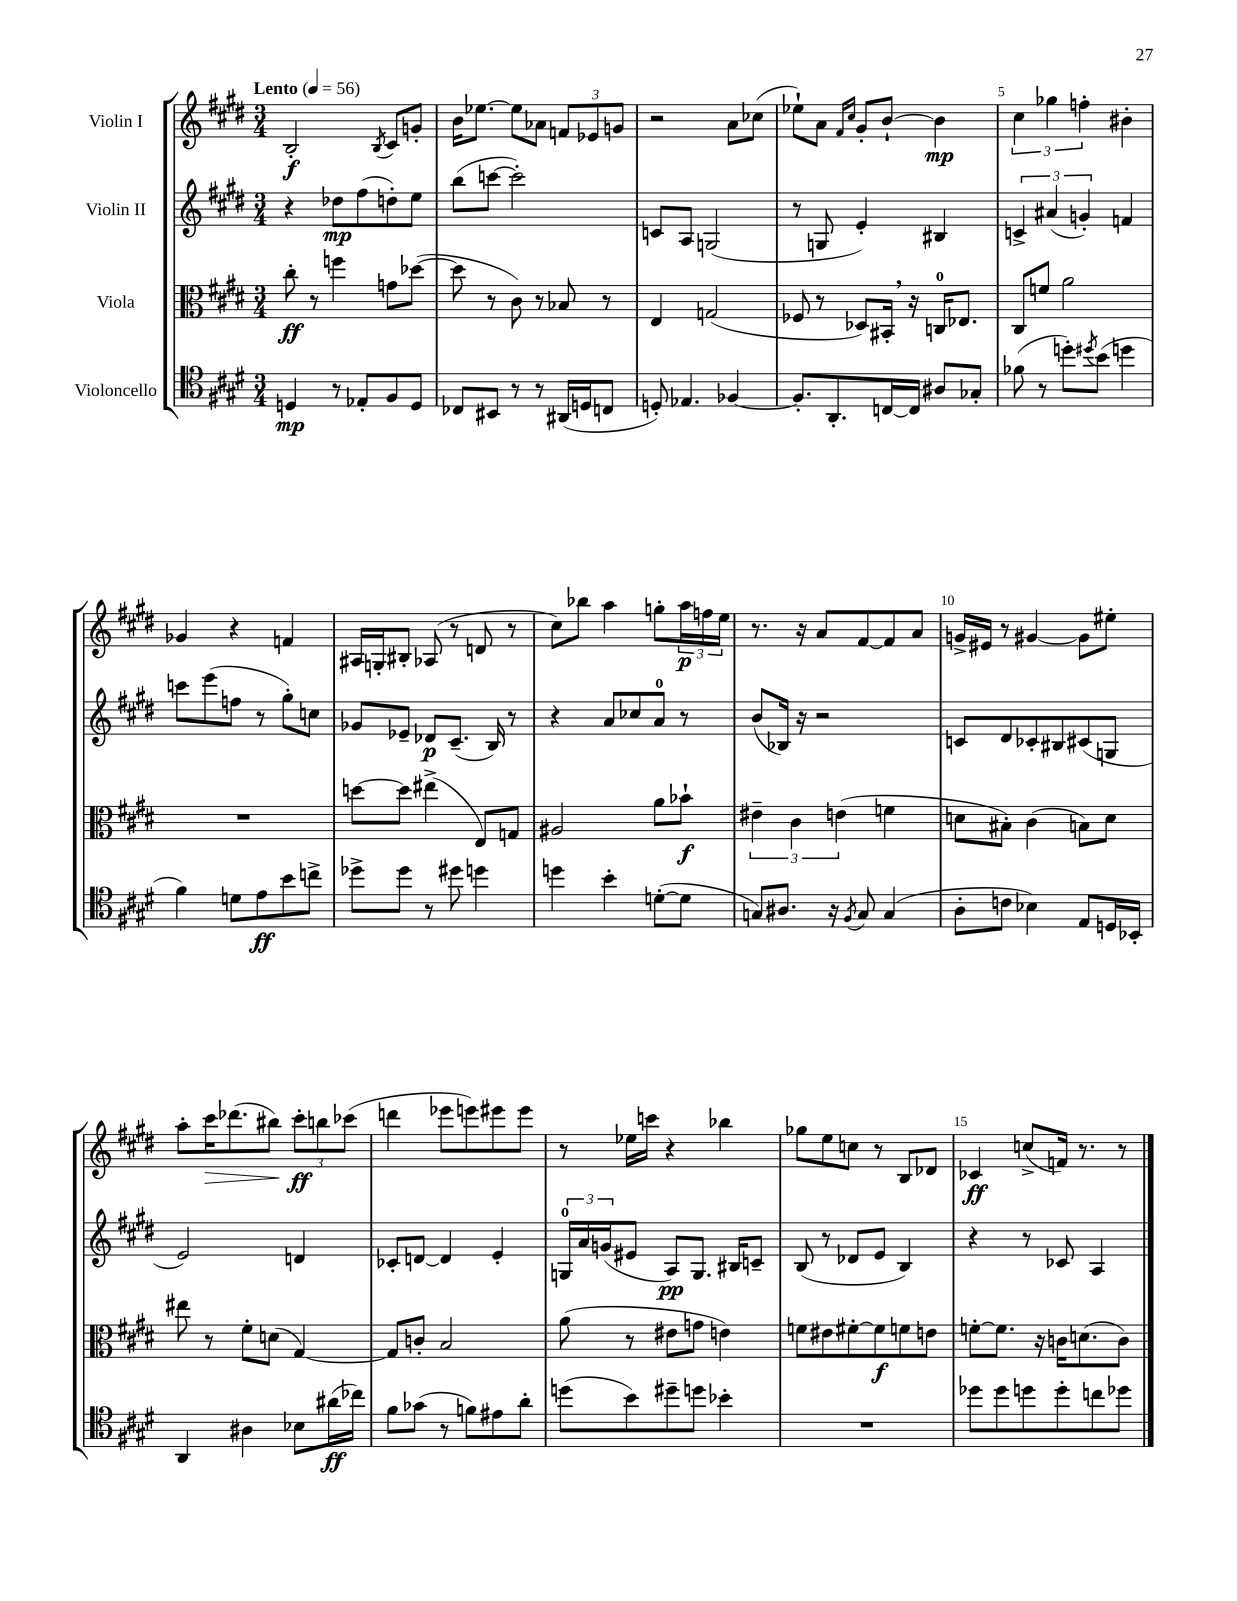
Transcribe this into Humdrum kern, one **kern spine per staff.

**kern	**kern	**kern	**kern
*staff4	*staff3	*staff2	*staff1
*clefC4	*clefC3	*clefG2	*clefG2
*k[f#c#g#d#]	*k[f#c#g#d#]	*k[f#c#g#d#]	*k[f#c#g#d#]
*M3/4	*M3/4	*M3/4	*M3/4
*MM56	*MM56	*MM56	*MM56
4D	8cc#'	4r	2B'
.	8r	.	.
8r	4ff	8dd-	.
8E-'	.	(8ff#	.
.	.	.	8qB
8F#	8g	8dd')	8c#
8D	([8dd-	8ee	8g'
=	=	=	=
8C-	8dd-]	(8bb	16b
.	.	.	[8.ee-
8BB#	8r	[8ccc	.
8r	8c#)	2ccc'])	8ee-]
8r	8r	.	8a-
(16AA#	8B-	.	12f
16D	.	.	.
.	.	.	12e-
8C	8r	.	.
.	.	.	12g
=	=	=	=
8D')	4E	8c	2r
4.E-	.	8A	.
.	(2G	(2G	.
[4F-	.	.	8a
.	.	.	(8cc-
=	=	=	=
8.F-']	8F-	8r	8ee-`)
.	8r	8G	8a
8.AA'	.	.	.
.	.	.	16qqf#
.	.	.	16qqcc#
.	8D-)	4e')	8g#'
[16C	16BB#'	.	[8b`
16C]	16r	.	.
8A#	16C	4B#	4b]
.	8.E-	.	.
8G-'	.	.	.
=	=	=	=
(8f-	8C#	6c^	6cc#
8r	8f	.	.
.	.	(6a#	6gg-
8dd')	2a	.	.
.	.	6g')	6ff'
8qdd#	.	.	.
(8b	.	.	.
4dd	.	4f	4b#'
=	=	=	=
4f#)	2.r	8ccc	4g-
.	.	(8eee	.
8d	.	8ff	4r
8e	.	8r	.
8b	.	8gg#')	4f
8cc^	.	8cc	.
=	=	=	=
8dd-^	[8dd	8g-	16A#
.	.	.	16G'
8dd-	8dd]	8e-~	8B#'
8r	(4ee#^	8d-	(8A-
8dd#	.	(8.c#~	8r
4dd	8E)	.	8d
.	.	16B)	.
.	8G	8r	8r
=	=	=	=
4dd	2A#	4r	8cc#)
.	.	.	8bb-
4b'	.	8a	4aa
.	.	8cc-	.
([8d'	8a	8a	8gg'
8d]	8b-`	8r	24aa
.	.	.	24ff
.	.	.	24ee
=	=	=	=
8G)	6e#~	(8b	8.r
8.A#	.	16B-)	.
.	6c#	.	.
.	.	16r	16r
.	.	2r	8a
16r	.	.	.
.	(6e	.	.
8qF#	.	.	.
8G	.	.	[8f#
(4G	4f	.	8f#]
.	.	.	8a
=	=	=	=
8A'	8d	8c	16g^
.	.	.	16e#
8c	8B#')	8d#	8r
4B-)	(4c#	8c-'	[4g#
.	.	8B#	.
8E	8B)	(8c#	8g#]
16D	8d	8G	8ee#'
16BB-'	.	.	.
=	=	=	=
4AA	8ee#	2e)	8aa'
.	8r	.	16ccc#
.	.	.	(8.ddd-
4A#	8f#'	.	.
.	(8d	.	8bb#)
8B-	[4G#)	4d	12ccc#'
.	.	.	12bb
(16a#	.	.	.
.	.	.	(12ccc-
16cc-)	.	.	.
=	=	=	=
8f#	8G#]	8c-'	4ddd
(8g-	8c'	[8d	.
8r	2B	4d]	8eee-
8f)	.	.	8eee)
8e#	.	4e'	8eee#
8a'	.	.	8eee#
=	=	=	=
(8dd	(8a	24G	8r
.	.	24a	.
.	.	(24g	.
8b)	8r	8e#	16ee-
.	.	.	16ccc
8dd#~	8e#	8A)	4r
8dd	8g	8.G	.
4b-'	4e)	.	4bb-
.	.	16B#	.
.	.	8c~	.
=	=	=	=
2.r	8f	(8B	8gg-
.	8e#	8r	8ee
.	[8f#'	8d-	8cc
.	8f#]	8e	8r
.	8f	4B)	8B
.	8e	.	8d-
=	=	=	=
8dd-	[8f'	4r	4c-
8dd-	8.f]	.	.
8dd	.	8r	(8cc^
.	16r	.	.
8dd'	16c	8c-	16f)
.	(8.d	.	8.r
8cc	.	4A	.
8dd-	8c)	.	8r
==	==	==	==
*-	*-	*-	*-
